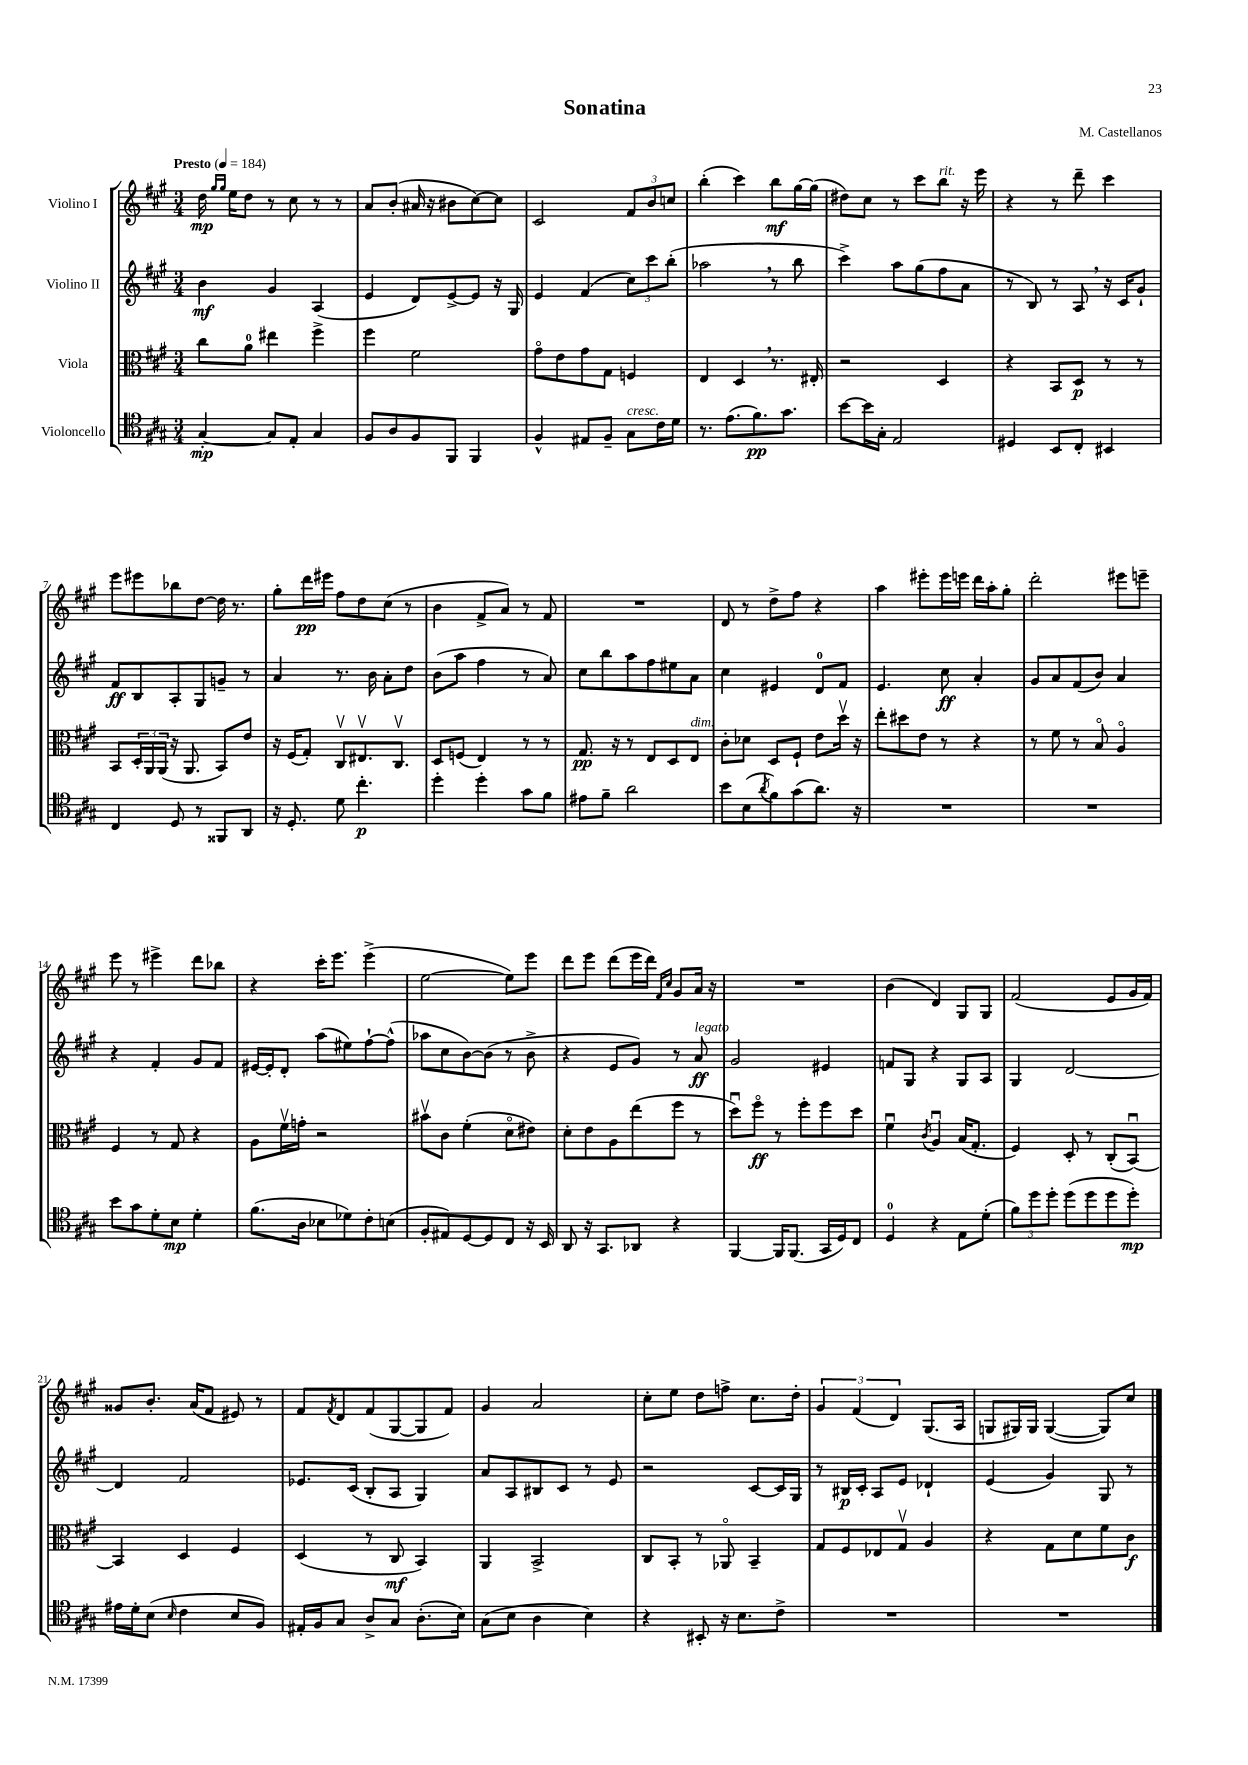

**kern	**dynam	**kern	**dynam	**kern	**dynam	**kern	**dynam
*part4	*part4	*part3	*part3	*part2	*part2	*part1	*part1
*staff4	*staff4	*staff3	*staff3	*staff2	*staff2	*staff1	*staff1
*I"Violoncello	*	*I"Viola	*	*I"Violino II	*	*I"Violino I	*
*clefC4	*	*clefC3	*	*clefG2	*	*clefG2	*
*k[f#c#g#]	*	*k[f#c#g#]	*	*k[f#c#g#]	*	*k[f#c#g#]	*
*M3/4	*	*M3/4	*	*M3/4	*	*M3/4	*
*MM184	*	*MM184	*	*MM184	*	*MM184	*
=1	=1	=1	=1	=1	=1	=1	=1
!	!	!	!	!	!	!LO:TX:a:B:t=Presto	!
[4G#'/	mp	8cc#\L	.	4b\	mf	16dd\	mp
.	.	.	.	.	.	16qqgg#/LL	.
.	.	.	.	.	.	16qqgg#/JJ	.
.	.	.	.	.	.	16ee\KL	.
.	.	8a\J	.	.	.	8dd\J	.
8G#/L]	.	4ee#X\	.	4g#/	.	8r	.
8E'/J	.	.	.	.	.	8cc#\	.
4G#/	.	4ff#^\	.	(4A/	.	8r	.
.	.	.	.	.	.	8r	.
=2	=2	=2	=2	=2	=2	=2	=2
8F#/L	.	4ff#\	.	4e/	.	8a/L	.
8A/	.	.	.	.	.	(8b'/J	.
8F#/	.	2f#\	.	8d/L)	.	16a#X/	.
.	.	.	.	.	.	16r	.
8FF#/J	.	.	.	[8e^/	.	8b#X\L	.
4FF#/	.	.	.	8e/J]	.	[8cc#\)	.
.	.	.	.	16r	.	8cc#\J]	.
.	.	.	.	16G#/	.	.	.
=3	=3	=3	=3	=3	=3	=3	=3
4F#^^/	.	8g#\L	.	4e/	.	2c#/	.
.	.	8e\	.	.	.	.	.
8E#X/L	.	8g#\	.	(4f#/	.	.	.
8F#~/J	.	8G#\J	.	.	.	.	.
!LO:TX:a:i:t=cresc.	!	!	!	!	!	!	!
8G#\L	.	4Fn/	.	12cc#\L)	.	12f#/L	.
.	.	.	.	12ccc#\	.	12b/	.
16c#\L	.	.	.	.	.	.	.
.	.	.	.	(12bb'\J	.	12ccn/J	.
16d\JJ	.	.	.	.	.	.	.
=4	=4	=4	=4	=4	=4	=4	=4
8.r	.	4E/	.	2aa-X,\	.	(4bb'\	.
(8.e\L	.	.	.	.	.	.	.
.	.	4D,/	.	.	.	4ccc#\)	.
8.f#\)	pp	.	.	.	.	.	.
.	.	8.r	.	8r	.	8bb\L	mf
8.g#\J	.	.	.	.	.	.	.
.	.	.	.	8bb\	.	[16gg#\L	.
.	.	16E#X'/	.	.	.	(16gg#\JJ]	.
=5	=5	=5	=5	=5	=5	=5	=5
[8b\L	.	2r	.	4ccc#^\)	.	8dd#X\L)	.
16b\L]	.	.	.	.	.	8cc#\J	.
16G#'\JJ	.	.	.	.	.	.	.
2E/	.	.	.	8aa\L	.	8r	.
.	.	.	.	(8gg#\	.	8ccc#\L	.
!	!	!	!	!	!	!LO:TX:a:i:t=rit.	!
.	.	4D/	.	8ff#\	.	8bb\J	.
.	.	.	.	8a\J	.	16r	.
.	.	.	.	.	.	16eee\	.
=6	=6	=6	=6	=6	=6	=6	=6
4D#X/	.	4r	.	8r	.	4r	.
.	.	.	.	8B/)	.	.	.
8BB/L	.	8BB/L	.	8r	.	8r	.
8C#'/J	.	8D/J	p	8A,/	.	8ddd~\	.
4BB#X/	.	8r	.	16r	.	4ccc#\	.
.	.	.	.	16c#/KL	.	.	.
.	.	8r	.	8g#`/J	.	.	.
!!LO:LB:g=z
=7	=7	=7	=7	=7	=7	=7	=7
4C#/	.	8BB/L	.	8f#/L	ff	8eee\L	.
.	.	24D'/L	.	8B/	.	8eee#X\	.
.	.	24AA/	.	.	.	.	.
.	.	(24AA/JJ	.	.	.	.	.
8D/	.	16r	.	8A'/	.	8bb-X\	.
.	.	8.AA/	.	.	.	.	.
8r	.	.	.	8G#/	.	[8dd\J	.
8FF##X/L	.	8BB/L)	.	8gn~/J	.	16dd\]	.
.	.	.	.	.	.	8.r	.
8AA/J	.	8e/J	.	8r	.	.	.
=8	=8	=8	=8	=8	=8	=8	=8
16r	.	16r	.	4a/	.	8gg#'\L	.
8.D'/	.	(16F#/KL	.	.	.	.	.
.	.	8G#'/J)	.	.	.	16ddd\L	pp
.	.	.	.	.	.	16eee#X\JJ	.
8d\	.	8C#v/L	.	8.r	.	8ff#\L	.
4.cc#'\	p	8.E#Xv/	.	.	.	8dd\	.
.	.	.	.	16b\	.	.	.
.	.	.	.	8a'\L	.	(8cc#\J	.
.	.	8.C#v/J	.	.	.	.	.
.	.	.	.	8dd\J	.	8r	.
=9	=9	=9	=9	=9	=9	=9	=9
4dd'\	.	8D/L	.	(8b\L	.	4b\	.
.	.	(8Fn/J	.	8aa\J	.	.	.
4dd'\	.	4E/)	.	4ff#\	.	8f#^/L	.
.	.	.	.	.	.	8a/J)	.
8g#\L	.	8r	.	8r	.	8r	.
8f#\J	.	8r	.	8a/)	.	8f#/	.
=10	=10	=10	=10	=10	=10	=10	=10
8e#X\L	.	8.G#/	pp	8cc#\L	.	2.r	.
8f#~\J	.	.	.	8bb\	.	.	.
.	.	16r	.	.	.	.	.
2a\	.	8r	.	8aa\	.	.	.
.	.	8E/L	.	8ff#\	.	.	.
.	.	8D/	.	8ee#X\	.	.	.
!	!	!LO:TX:a:i:t=dim.	!	!	!	!	!
.	.	8E/J	.	8a\J	.	.	.
=11	=11	=11	=11	=11	=11	=11	=11
8b\L	.	8c#'\L	.	4cc#\	.	8d/	.
(8B\	.	8d-X\J	.	.	.	8r	.
8qa/	.	.	.	.	.	.	.
8f#\)	.	8D/L	.	4e#X/	.	8dd^\L	.
(8g#\	.	8F#`/J	.	.	.	8ff#\J	.
8.a\J)	.	8e\L	.	8d/L	.	4r	.
.	.	16ddv\Jk	.	8f#/J	.	.	.
16r	.	16r	.	.	.	.	.
=12	=12	=12	=12	=12	=12	=12	=12
2.r	.	8ee'\L	.	4.e/	.	4aa\	.
.	.	8dd#X\	.	.	.	.	.
.	.	8e\J	.	.	.	8eee#X'\L	.
.	.	8r	.	8cc#\	ff	16eee#\L	.
.	.	.	.	.	.	16eeen\JJ	.
.	.	4r	.	4a'/	.	16ddd\LL	.
.	.	.	.	.	.	16aa'\J	.
.	.	.	.	.	.	8gg#'\J	.
=13	=13	=13	=13	=13	=13	=13	=13
2.r	.	8r	.	8g#/L	.	2ddd'\	.
.	.	8f#\	.	8a/	.	.	.
.	.	8r	.	(8f#/	.	.	.
.	.	8B/	.	8b/J)	.	.	.
.	.	4A/	.	4a/	.	8eee#X\L	.
.	.	.	.	.	.	8eeen~\J	.
!!LO:LB:g=z
=14	=14	=14	=14	=14	=14	=14	=14
8b\L	.	4F#/	.	4r	.	8eee\	.
8g#\	.	.	.	.	.	8r	.
8d'\	.	8r	.	4f#'/	.	4eee#X^\	.
8B\J	mp	8G#/	.	.	.	.	.
4d'\	.	4r	.	8g#/L	.	8ddd\L	.
.	.	.	.	8f#/J	.	8bb-X\J	.
=15	=15	=15	=15	=15	=15	=15	=15
(8.f#\L	.	8A\L	.	[16e#X/LL	.	4r	.
.	.	.	.	16e#'/J]	.	.	.
.	.	16f#v\L	.	8d'/J	.	.	.
16A\Jk	.	16gn'\JJ	.	.	.	.	.
8B-X\L	.	2r	.	(8aa\L	.	16ccc#'\KL	.
.	.	.	.	.	.	8.eee\J	.
8d-X\)	.	.	.	8ee#X\)	.	.	.
8c#'\	.	.	.	[8ff#`\	.	(4eee^\	.
(8Bn\J	.	.	.	(8ff#^^\J]	.	.	.
=16	=16	=16	=16	=16	=16	=16	=16
8F#'/L	.	8b#Xv\L	.	8aa-X\L	.	[2ee\	.
8E#X/)	.	8c#\J	.	8cc#\	.	.	.
[8D/	.	(4f#'\	.	[8b\)	.	.	.
8D/]	.	.	.	(8b\J]	.	.	.
8C#/J	.	8d\L	.	8r	.	8ee\L])	.
16r	.	8e#X\J)	.	8b^\	.	8eee\J	.
16BB/	.	.	.	.	.	.	.
=17	=17	=17	=17	=17	=17	=17	=17
8AA/	.	8d'\L	.	4r	.	8ddd\L	.
16r	.	8e\	.	.	.	8eee\J	.
8.GG#/L	.	.	.	.	.	.	.
.	.	8A\	.	8e/L	.	(8ddd\L	.
8AA-X/J	.	(8ee\	.	8g#/J)	.	16eee\L	.
.	.	.	.	.	.	16ddd\JJ)	.
.	.	.	.	.	.	16qqf#/LL	.
.	.	.	.	.	.	16qqcc#/JJ	.
4r	.	8ff#\J	.	8r	.	8g#/L	.
!	!	!	!	!LO:TX:a:i:t=legato	!	!	!
.	.	8r	.	8a/	ff	16a/Jk	.
.	.	.	.	.	.	16r	.
=18	=18	=18	=18	=18	=18	=18	=18
[4FF#/	.	8ddu\L)	.	2g#/	.	2.r	.
.	.	8ff#\J	ff	.	.	.	.
16FF#/KL]	.	8r	.	.	.	.	.
(8.FF#/J	.	.	.	.	.	.	.
.	.	8ff#'\L	.	.	.	.	.
16GG#/LL	.	8ff#\	.	4e#X/	.	.	.
16D/J)	.	.	.	.	.	.	.
8C#/J	.	8dd\J	.	.	.	.	.
=19	=19	=19	=19	=19	=19	=19	=19
4D/	.	4f#u\	.	8fn/L	.	(4b\	.
.	.	.	.	8G#/J	.	.	.
.	.	8qc#/	.	.	.	.	.
4r	.	4Au/	.	4r	.	4d/)	.
8E\L	.	(16B/KL	.	8G#/L	.	8G#/L	.
.	.	8.G#'/J	.	.	.	.	.
(8d'\J	.	.	.	8A/J	.	8G#/J	.
=20	=20	=20	=20	=20	=20	=20	=20
12f#\L)	.	4F#/)	.	4G#/	.	(2f#/	.
12dd\	.	.	.	.	.	.	.
12dd'\J	.	.	.	.	.	.	.
(8dd\L	.	8D'/	.	[2d/	.	.	.
8dd\	.	8r	.	.	.	.	.
8dd\	.	(8C#'/L	.	.	.	8e/L	.
8dd'\J)	mp	[8BBu/J)	.	.	.	16g#/L	.
.	.	.	.	.	.	16f#/JJ)	.
!!LO:LB:g=z
=21	=21	=21	=21	=21	=21	=21	=21
16e#X\LL	.	4BB/]	.	4d/]	.	8g##X/L	.
16d'\J	.	.	.	.	.	.	.
(8B\J	.	.	.	.	.	8.b'/J	.
16qqB/	.	.	.	.	.	.	.
4c#\	.	4D/	.	2f#/	.	.	.
.	.	.	.	.	.	(16a/KL	.
.	.	.	.	.	.	8f#/J	.
8B/L	.	4F#/	.	.	.	8e#X/)	.
8F#/J)	.	.	.	.	.	8r	.
=22	=22	=22	=22	=22	=22	=22	=22
16E#X'/LL	.	(4D/	.	8.e-X/L	.	8f#/L	.
16F#/J	.	.	.	.	.	.	.
.	.	.	.	.	.	8qf#/	.
8G#/J	.	.	.	.	.	8d/	.
.	.	.	.	(16c#/Jk	.	.	.
8A^/L	.	8r	.	8B'/L	.	(8f#/	.
8G#/J	.	8C#/	mf	8A/J	.	[8G#/	.
(8.A'\L	.	4BB/)	.	4G#/)	.	8G#/]	.
.	.	.	.	.	.	8f#/J)	.
16B\Jk)	.	.	.	.	.	.	.
=23	=23	=23	=23	=23	=23	=23	=23
(8G#\L	.	4AA/	.	8a/L	.	4g#/	.
8B\J	.	.	.	8A/	.	.	.
4A\	.	2BB^/	.	8B#X/	.	2a/	.
.	.	.	.	8c#/J	.	.	.
4B\)	.	.	.	8r	.	.	.
.	.	.	.	8e/	.	.	.
=24	=24	=24	=24	=24	=24	=24	=24
4r	.	8C#/L	.	2r	.	8cc#'\L	.
.	.	8BB'/J	.	.	.	8ee\J	.
8BB#X'/	.	8r	.	.	.	8dd\L	.
16r	.	8AA-X/	.	.	.	8ffn^\J	.
8.B\L	.	.	.	.	.	.	.
.	.	4BB~/	.	[8c#/L	.	8.cc#\L	.
8c#^\J	.	.	.	16c#/L]	.	.	.
.	.	.	.	16G#/JJ	.	16dd'\Jk	.
=25	=25	=25	=25	=25	=25	=25	=25
2.r	.	8G#/L	.	8r	.	6g#/	.
.	.	8F#/	.	16B#X/LL	p	.	.
.	.	.	.	.	.	(6f#/	.
.	.	.	.	16c#'/JJ	.	.	.
.	.	8E-X/	.	8A/L	.	.	.
.	.	.	.	.	.	6d/)	.
.	.	8G#v/J	.	8e/J	.	.	.
.	.	4A/	.	4d-X`/	.	(8.G#/L	.
.	.	.	.	.	.	16A/Jk	.
=26	=26	=26	=26	=26	=26	=26	=26
2.r	.	4r	.	(4e/	.	8Gn/L	.
.	.	.	.	.	.	16G#X/L)	.
.	.	.	.	.	.	16G#/JJ	.
.	.	8G#\L	.	4g#/)	.	([4G#/	.
.	.	8d\	.	.	.	.	.
.	.	8f#\	.	8G#/	.	8G#/L])	.
.	.	8c#\J	f	8r	.	8cc#/J	.
==	==	==	==	==	==	==	==
*-	*-	*-	*-	*-	*-	*-	*-
